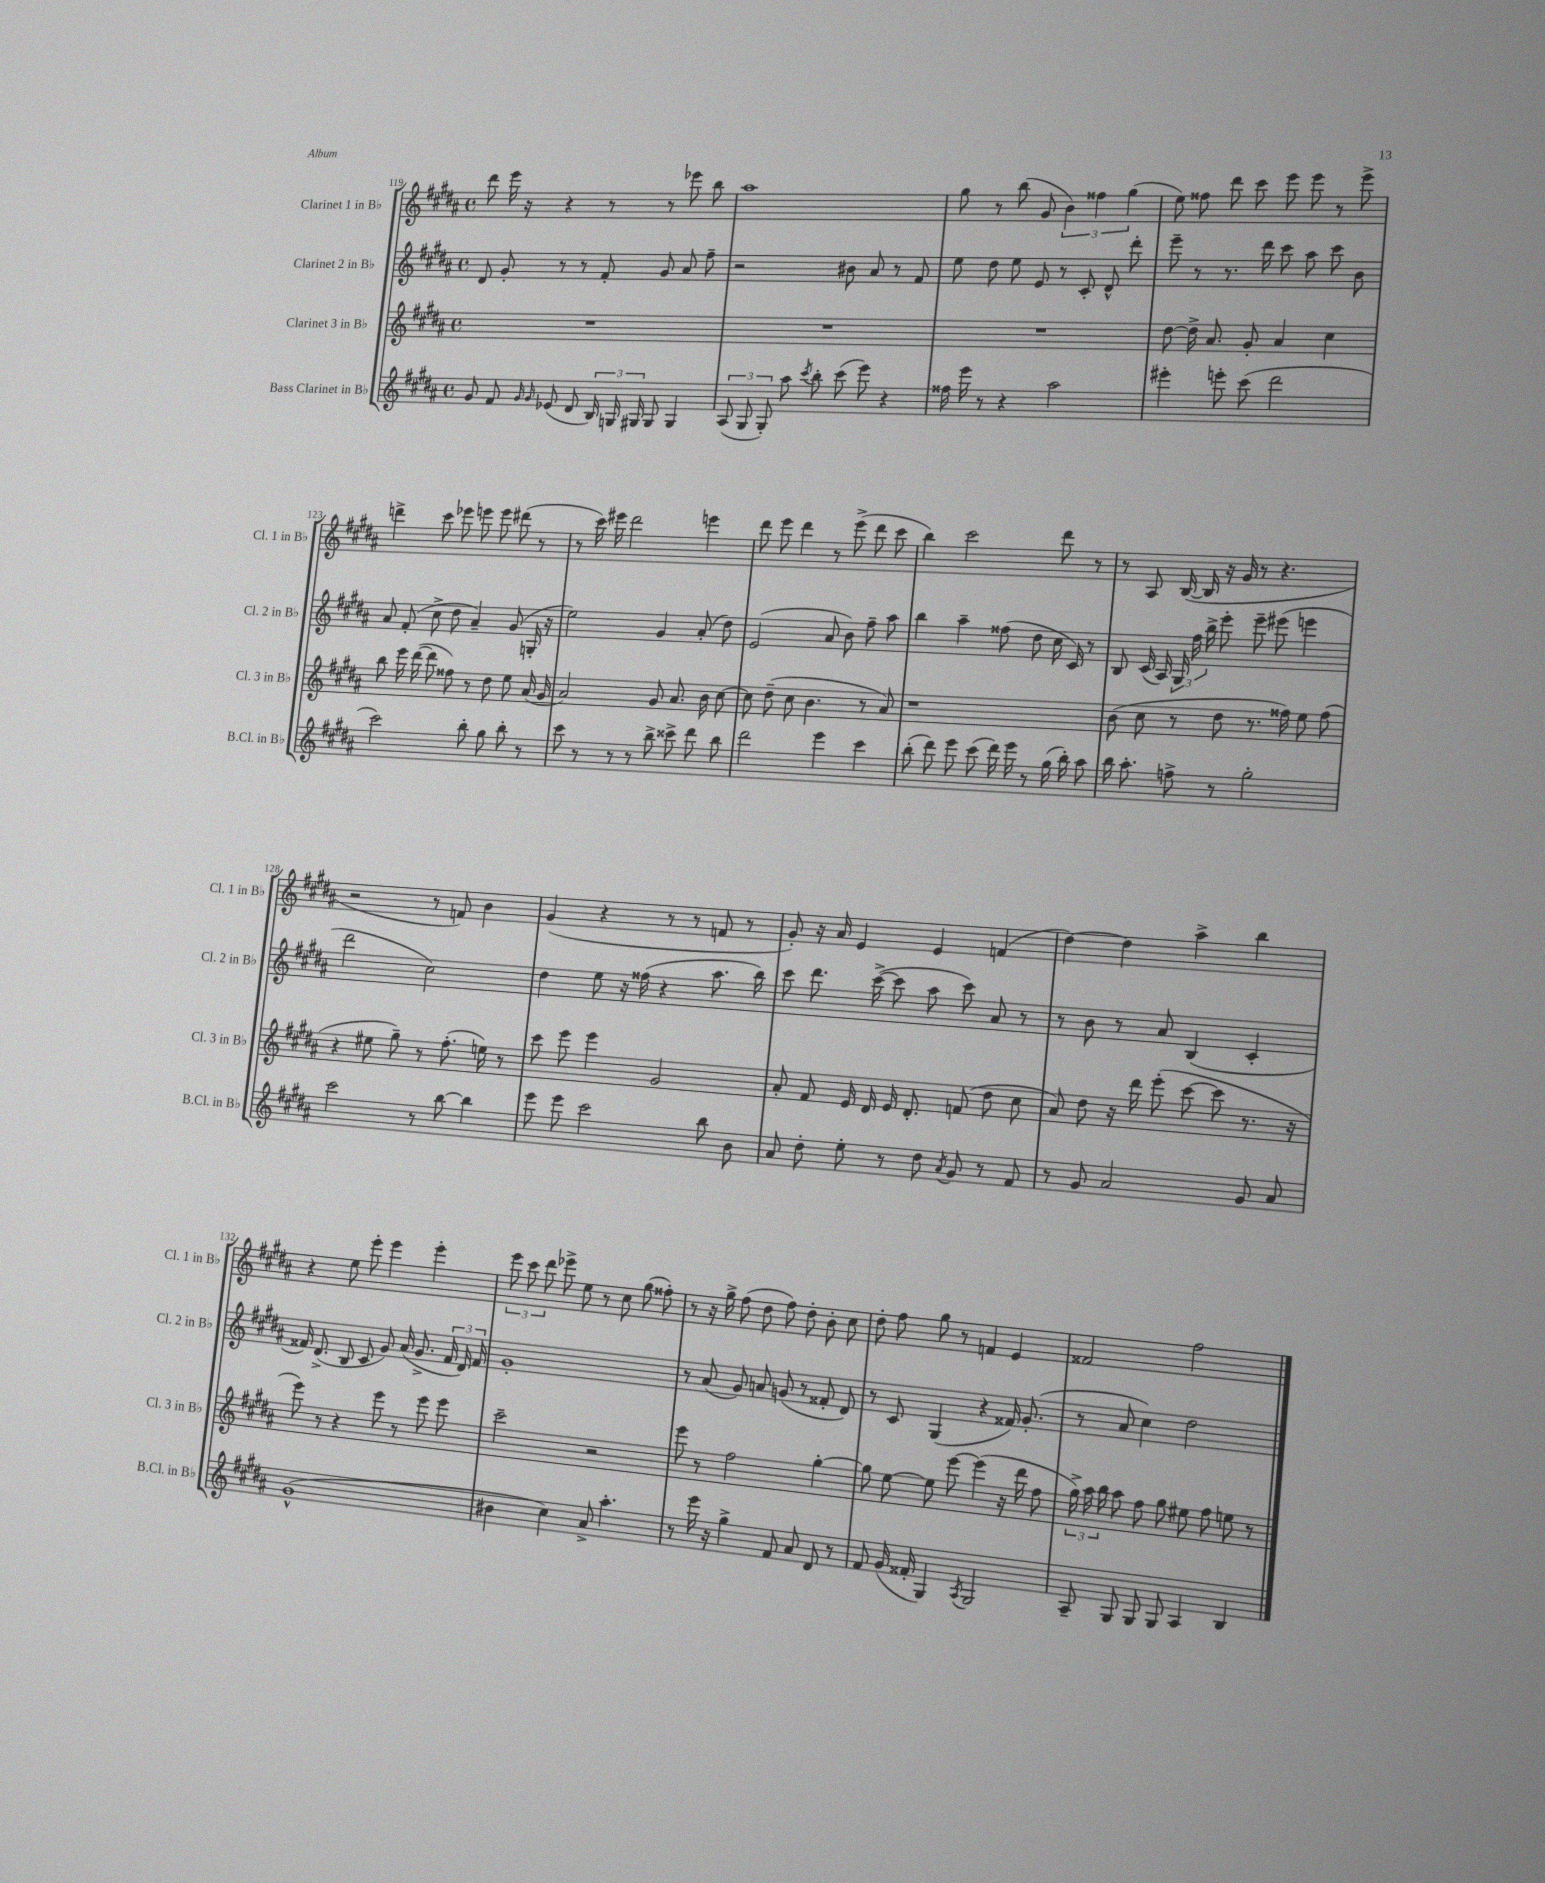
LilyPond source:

<<
\new StaffGroup <<
\new Staff = "s0" \with { instrumentName = "Clarinet 1 in Bb" shortInstrumentName = "Cl. 1 in Bb" } {
    \clef treble \key b \major \defaultTimeSignature \time 4/4
    \autoBeamOff dis'''8 e'''16 r16 r4 r8 r8 ees'''8 b''8 |
    ais''1 |
    gis''8 r8 b''8( gis'8 \tuplet 3/2 { b'4) fisis''4 gis''4( } |
    e''8) fisis''8 dis'''8 cis'''8 e'''8 e'''8 r8 e'''8-> |
    d'''4-> cis'''8 ees'''8 e'''8 e'''8 dis'''8( r8 |
    r8 cis'''16) eis'''16 dis'''2 e'''4 |
    dis'''8 e'''8 dis'''4 r8 e'''8->( dis'''8 cis'''8 |
    b''4) cis'''2 dis'''8 r8 |
    r8 ais8 b16~( b16 r16 gis'16 r8 r4. |
    r2 r8 f'8) b'4 |
    gis'4( r4 r8 r8 f'8 r8 |
    gis'8-.) r16 ais'16 e'4 e'4 f'4( |
    dis''4~) dis''4 ais''4-> b''4 |
    r4 e''8 e'''8-. e'''4 e'''4-. |
    \tuplet 3/2 { e'''8 cis'''8 dis'''8 } ees'''8-> e''8 r8 cis''8 gis''8( fisis''8-.) |
    r8 r16 gis''16-> fis''8( dis''8 fis''8) dis''8-. b'8-. cis''8 |
    dis''8-. fis''8 gis''8 r8 f'4 e'4 |
    fisis'2 fis''2 \bar "|." |
}
\new Staff = "s1" \with { instrumentName = "Clarinet 2 in Bb" shortInstrumentName = "Cl. 2 in Bb" } {
    \clef treble \key b \major \defaultTimeSignature \time 4/4
    \autoBeamOff dis'8 gis'8-. r8 r8 fis'8-. gis'8 ais'8 fis''8-- |
    r2 bis'8 ais'8 r8 fis'8 |
    e''8 dis''8 e''8 e'8 r8 cis'8-. dis'8-^ dis'''8-. |
    e'''8-- r8 r8. dis'''16 cis'''8 ais''8 cis'''8 b'8 |
    ais'8 fis'8-.( cis''8-> dis''8 ais'4--) gis'8( g16-. r16 |
    e''2) gis'4 ais'8-.( dis''8) |
    e'2( ais'8 b'8) fis''8-- ais''8 |
    b''4 ais''4-- fisis''8( dis''8 cis''16 cis'16) r8 |
    b8 cis'16( ais16) \tuplet 3/2 { gis16 fis''16 b''16-> } e'''8-. e'''8-- eis'''8( e'''4 |
    dis'''2 cis''2) |
    dis''4 e''8 r16 fisis''16( r4 ais''8. b''16) |
    cis'''8 dis'''8. cis'''16~->( cis'''8 ais''8 cis'''8) ais'8 r8 |
    r8 b'8 r8 ais'8 b4( cis'4-. |
    fisis'16) dis'8.->( b8 cis'8 gis'8) ais'16( gis'8.-> \tuplet 3/2 { fisis'16 dis'16) fisis'16 } |
    gis'1-. |
    r8 ais'8( gis'8) a'8 g'8( r8 fisis'8-. dis'8) |
    r8 cis'8 gis4( r4 fisis'16) gis'8.-.( |
    r8 ais'8 cis''4) dis''2 \bar "|." |
}
\new Staff = "s2" \with { instrumentName = "Clarinet 3 in Bb" shortInstrumentName = "Cl. 3 in Bb" } {
    \clef treble \key b \major \defaultTimeSignature \time 4/4
    \autoBeamOff R1 |
    R1 |
    R1 |
    dis''8~ dis''16-> ais'8. gis'8-. ais'4 cis''4 |
    b''8 e'''16 dis'''16~( dis'''8 fisis''8) r8 dis''8 e''8 ais'16( gis'16 |
    ais'2) gis'8 ais'8. b'16 cis''8~ |
    cis''8 dis''8--( cis''8 b'4. r8 ais'8) |
    r1 |
    b'8( cis''8 r8 dis''8 r8. fisis''16) e''8 fisis''8( |
    r4 eis''8 gis''8--) r8 fis''8.-.( e''16) r8 |
    cis'''8 e'''8 e'''4 gis'2 |
    ais'8-. fis'8 e'16 dis'16 e'16 dis'8.-. f'8( dis''8 cis''8 |
    ais'8) dis''8 r16 dis'''16 e'''8-.( cis'''8~ cis'''8 r8. r16 |
    e'''8) r8 r4 e'''8 r8 e'''8 e'''8 |
    cis'''2-- r2 |
    e'''8 r8 fis''2 gis''4~-. |
    gis''8 e''8~ e''8 e'''8~ e'''4( r16 dis'''16 fis''8 |
    \tuplet 3/2 { gis''16->) ais''16 b''16 } ais''8 fis''8 gis''8 eis''8 fis''8 e''8 r8 \bar "|." |
}
\new Staff = "s3" \with { instrumentName = "Bass Clarinet in Bb" shortInstrumentName = "B.Cl. in Bb" } {
    \clef treble \key b \major \defaultTimeSignature \time 4/4
    \autoBeamOff gis'8 fis'8 \grace { gis'16 gis'16 } ees'8( dis'8 \tuplet 3/2 { b16) g16 gis16 } gis8 gis4 |
    \tuplet 3/2 { ais8( gis8 gis8-.) } ais''8 \acciaccatura { cis'''8 } b''8-. cis'''8( e'''8) r4 |
    fisis''16 e'''16 r8 r4 ais''2 |
    eis'''4-. e'''8-. cis'''8( dis'''2 |
    cis'''2) b''8-. gis''8 b''8-. r8 |
    cis'''8 r8 r8 r8 b''8-> cisis'''8-> dis'''8 b''8 |
    dis'''2 e'''4 cis'''4 |
    b''8-.( dis'''8) e'''8 cis'''8( dis'''16) e'''16 r8 gis''16( b''16-.) ais''8 |
    b''16 ais''8.-. f''8-> r8 gis''2-. |
    cis'''2 r8 b''8~ b''4 |
    e'''8 e'''8 cis'''2 b''8 b'8 |
    ais'8 dis''8-. e''8-. r8 dis''8 \acciaccatura { ais'8 } gis'8 r8 fis'8 |
    r8 gis'8 ais'2 gis'8 ais'8 |
    gis'1-^( |
    bis'4 cis''4) ais'8-> ais''4.-. |
    r8 e'''16 r16 gis''4-> fis'8 ais'8 dis'8 r8 |
    fis'8 gis'16( fisis'16-. gis4) \acciaccatura { ais8 } gis2 |
    ais8-- gis8 gis8 gis8 ais4 b4 \bar "|." |
}
>>
>>
\layout { \context { \Score currentBarNumber = #119 } }
